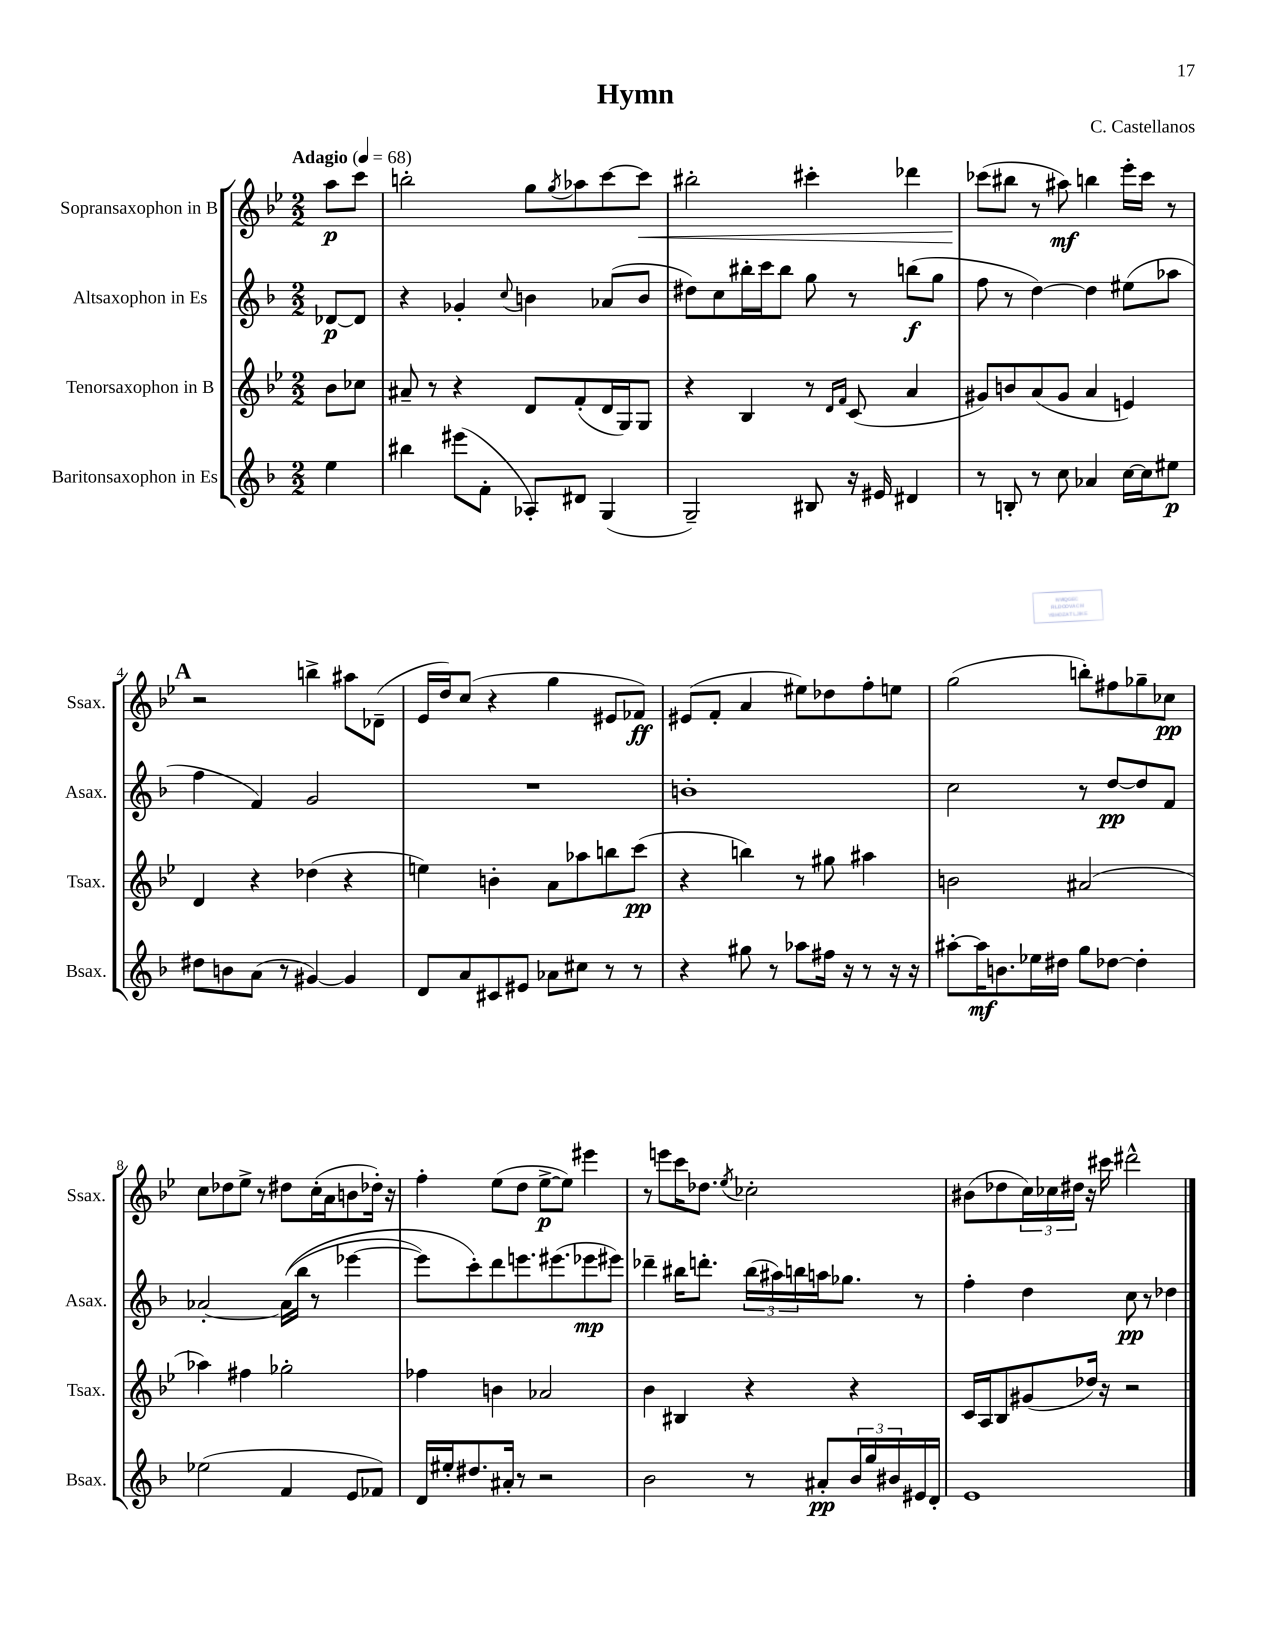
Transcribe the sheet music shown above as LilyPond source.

\header { title = "Hymn" composer = "C. Castellanos" }
<<
\new StaffGroup <<
\new Staff = "s0" \with { instrumentName = "Sopransaxophon in B" shortInstrumentName = "Ssax." } {
    \clef treble \key bes \major \numericTimeSignature \time 2/2 \partial 4 \tempo "Adagio" 4 = 68
    a''8\p c'''8 |
    b''2-. g''8 \acciaccatura { g''8 } aes''8 c'''8~ c'''8\< |
    bis''2-. cis'''4-. des'''4 |
    ces'''8\!( bis''8 r8 ais''8\mf) b''4 ees'''16-. ces'''16 r8 |
    \mark \markup { \bold "A" } r2 b''4-> ais''8 des'8--( |
    ees'16 d''16) c''8( r4 g''4 eis'8 fes'8\ff) |
    eis'8( f'8-. a'4 eis''8) des''8 f''8-. e''8 |
    g''2( b''8-.) fis''8 ges''8-- ces''8\pp |
    c''8 des''8 ees''8-> r8 dis''8 c''16-.( a'16 b'8 des''16-.) r16 |
    f''4-. ees''8( d''8 ees''8~->\p ees''8) eis'''4 |
    r8 e'''8 c'''16 des''8. \acciaccatura { ees''8 } ces''2-. |
    bis'8( des''8 \tuplet 3/2 { c''16) ces''16 dis''16 } r16 cis'''16 dis'''2-^ \bar "|." |
}
\new Staff = "s1" \with { instrumentName = "Altsaxophon in Es" shortInstrumentName = "Asax." } {
    \clef treble \key f \major \numericTimeSignature \time 2/2 \partial 4
    des'8~\p des'8 |
    r4 ges'4-. \appoggiatura { c''8 } b'4 aes'8( b'8 |
    dis''8) c''8 bis''16-. c'''16 bis''8 g''8 r8 b''8\f( g''8 |
    f''8 r8 d''4~) d''4 eis''8( aes''8 |
    \mark \markup { \bold "A" } f''4 f'4) g'2 |
    R1 |
    b'1-. |
    c''2 r8 d''8~\pp d''8 f'8 |
    aes'2~-. aes'16(\( bes''16 r8 ees'''4~ |
    ees'''8) c'''8-.\) d'''8 e'''8. eis'''8.( ees'''8\mp eis'''8) |
    des'''4-- bis''16 d'''8.-. \tuplet 3/2 { bis''16( ais''16) b''16 } a''16 ges''8. r8 |
    f''4-. d''4 c''8\pp r8 des''4 \bar "|." |
}
\new Staff = "s2" \with { instrumentName = "Tenorsaxophon in B" shortInstrumentName = "Tsax." } {
    \clef treble \key bes \major \numericTimeSignature \time 2/2 \partial 4
    bes'8 ces''8 |
    ais'8-- r8 r4 d'8 f'8-.( d'16 g16) g8 |
    r4 bes4 r8 \grace { d'16 f'16 } c'8( a'4 |
    gis'8) b'8 a'8( gis'8 a'4 e'4) |
    \mark \markup { \bold "A" } d'4 r4 des''4( r4 |
    e''4) b'4-. a'8 aes''8 b''8 c'''8\pp( |
    r4 b''4) r8 gis''8 ais''4 |
    b'2 ais'2( |
    aes''4) fis''4 ges''2-. |
    fes''4 b'4 aes'2 |
    bes'4 bis4 r4 r4 |
    c'16 a16 bes8 gis'8( des''16) r16 r2 \bar "|." |
}
\new Staff = "s3" \with { instrumentName = "Baritonsaxophon in Es" shortInstrumentName = "Bsax." } {
    \clef treble \key f \major \numericTimeSignature \time 2/2 \partial 4
    e''4 |
    bis''4 eis'''8( f'8-. aes8-.) dis'8 g4( |
    g2--) bis8 r16 eis'16 dis'4 |
    r8 b8-. r8 c''8 aes'4 c''16~ c''16 eis''8\p |
    \mark \markup { \bold "A" } dis''8 b'8 a'8( r8 gis'4~) gis'4 |
    d'8 a'8 cis'8 eis'8 aes'8 cis''8 r8 r8 |
    r4 gis''8 r8 aes''8 fis''16 r16 r8 r16 r16 |
    ais''8~-. ais''16\mf b'8. ees''16 dis''16 g''8 des''8~ des''4-. |
    ees''2( f'4 e'8 fes'8) |
    d'16 eis''16-. dis''8. ais'16-. r8 r2 |
    bes'2 r8 ais'8-.\pp \tuplet 3/2 { bes'16 g''16 bis'16 } eis'16 d'16-. |
    e'1 \bar "|." |
}
>>
>>
